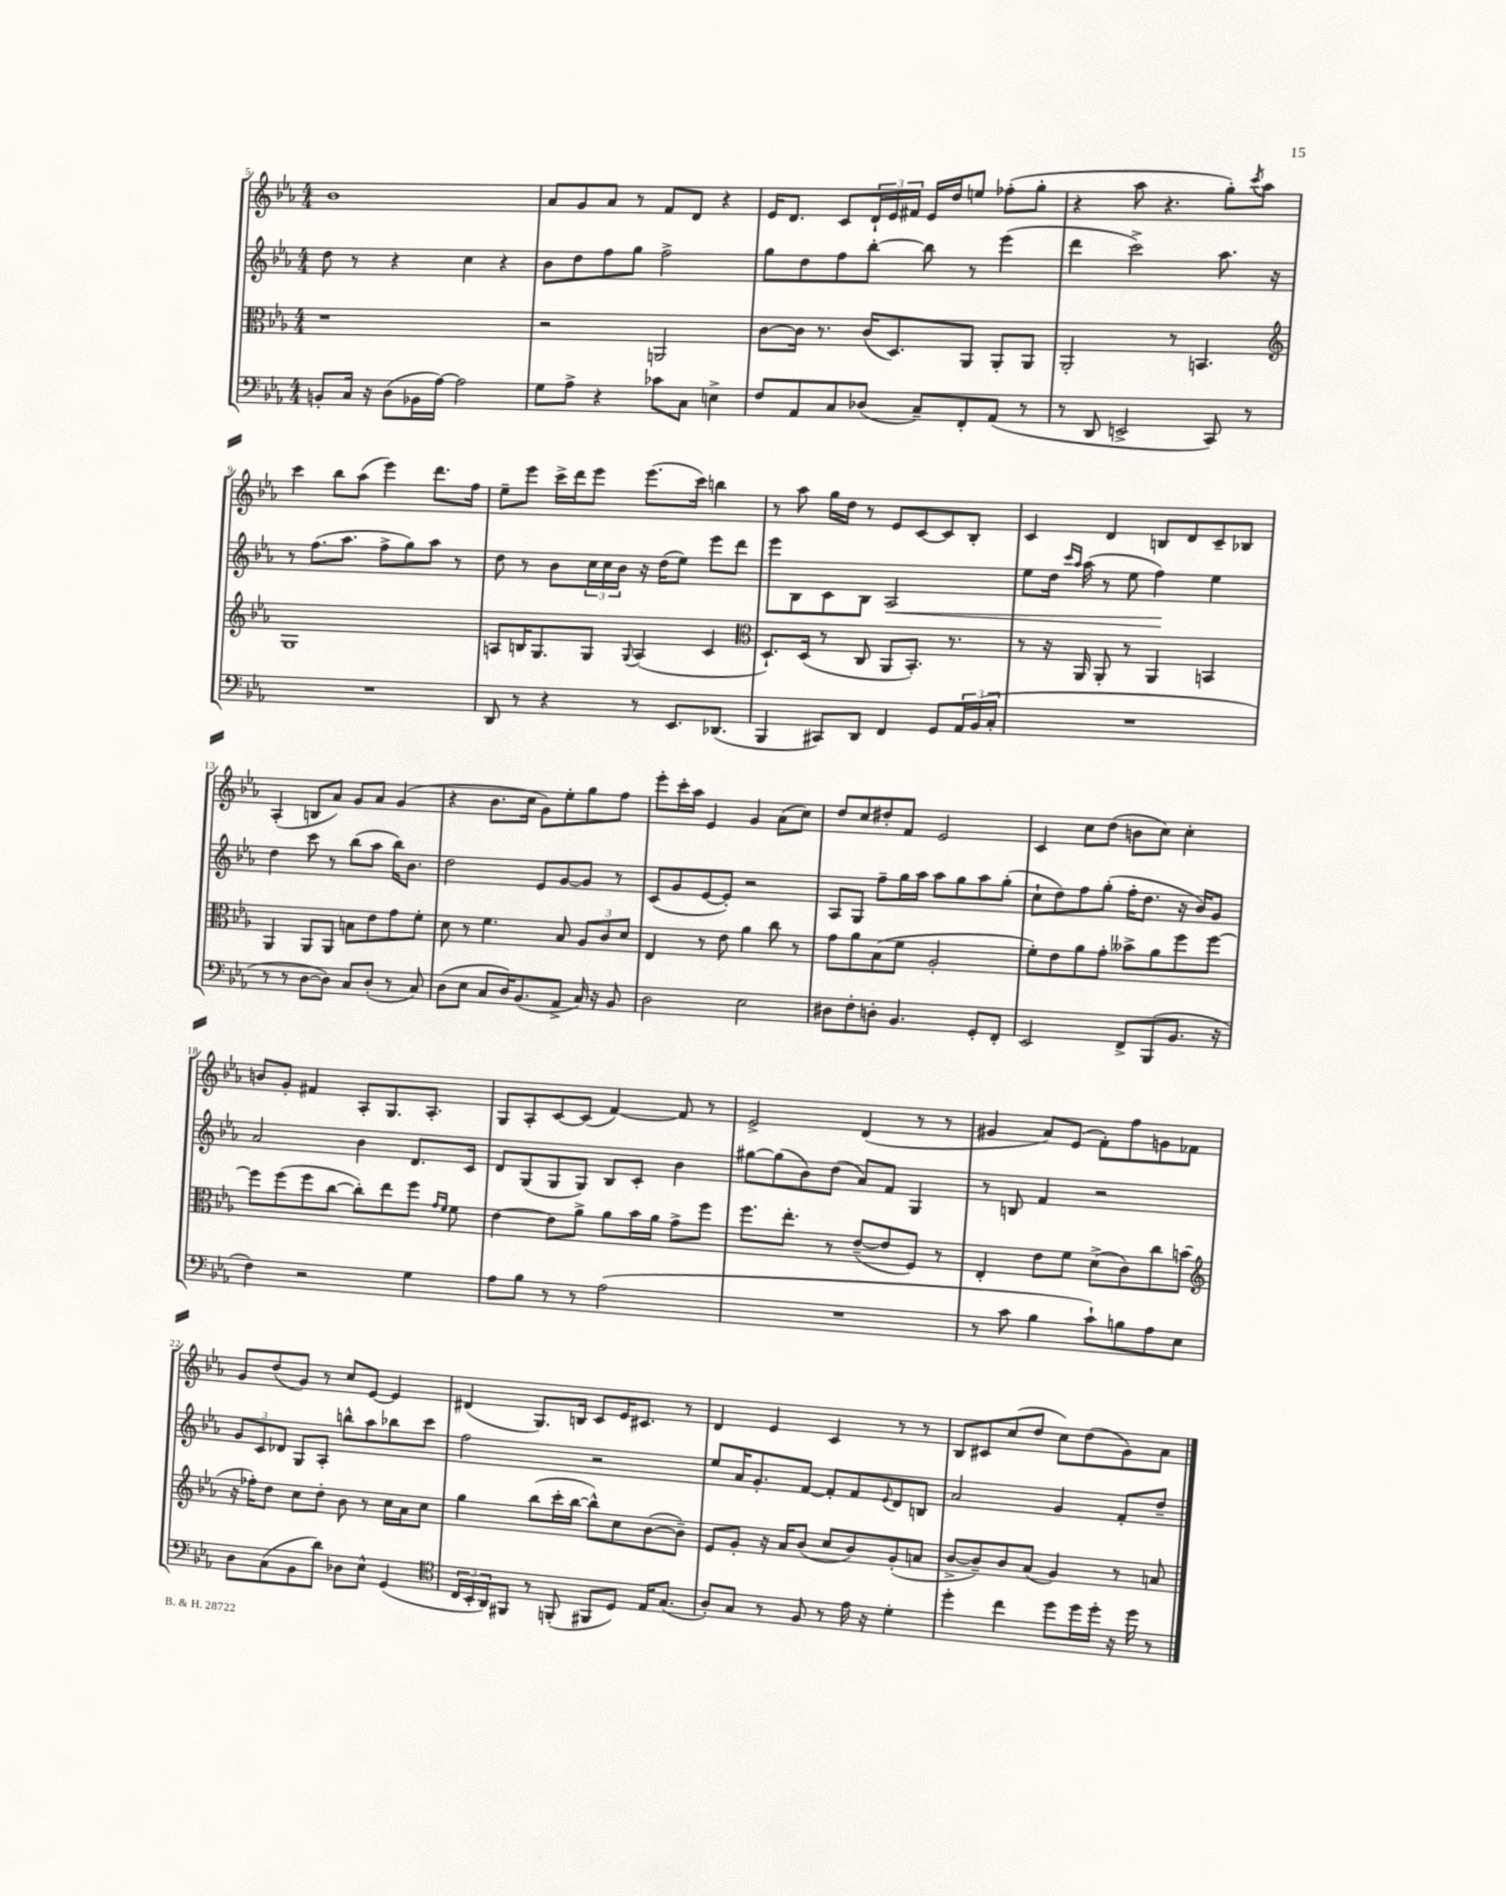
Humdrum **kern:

**kern	**kern	**kern	**kern
*staff4	*staff3	*staff2	*staff1
*clefF4	*clefC3	*clefG2	*clefG2
*k[b-e-a-]	*k[b-e-a-]	*k[b-e-a-]	*k[b-e-a-]
*M4/4	*M4/4	*M4/4	*M4/4
8BB'/L	1r	8dd\	1b-
16C/Jk	.	8r	.
16r	.	.	.
(8D\L	.	4r	.
16BB-\L	.	.	.
[16A-\JJ)	.	.	.
2A-\]	.	4cc\	.
.	.	4r	.
=	=	=	=
8G\L	2r	8b-\L	8a-/L
8A-^\J	.	8dd\	8g/
4r	.	8ff\	8a-/J
.	.	8gg\J	8r
8c-\L	2AA/	2ff^\	8f/L
8C\J	.	.	8d/J
4E^\	.	.	4r
=	=	=	=
8F/L	[8c\L	8gg\L	16e-/LK
.	.	.	8.d/J
8AA-/	16c\]Jk	8dd\	.
.	8.r	.	.
8C/	.	8ff\	8c/L
(8D-/J	(16c/LK	[8bb-'\J	24d`/L
.	.	.	24e-/
.	8.D/)	.	.
.	.	.	24f#/JJ
8C~/L)	.	8bb-\]	16e-/LL
.	.	.	16dd/J
8FF'/	8AA-/J	8r	8ee/J
(8AA-/J	8AA-'/L	(4eee-\	(8ff-'\L
8r	8AA-/J	.	8gg'\J
=	=	=	=
8r	2AA-'/	4ddd\	4r
8DD/	.	.	.
2EE^/	.	2ccc^\)	8aa-\
.	.	.	4.r
.	8r	.	.
.	4.BB/	.	.
8CC/)	.	8.aa-\	8gg'\L)
.	.	.	8qccc/
8r	.	.	8aa-\J
.	.	16r	.
=	=	=	=
*	*clefG2	*	*
1r	1G	8r	4ccc\
.	.	(8.ff\L	.
.	.	.	8bb-\L
.	.	8.aa-\J	.
.	.	.	(8aa-\J
.	.	8ff^\L	4eee-\)
.	.	8gg\)	.
.	.	8aa-\J	8.ddd\L
.	.	8r	.
.	.	.	16ff\Jk
=	=	=	=
8DD/	8A/L	8dd\	8ee-~\L
8r	16B/K	8r	8eee-\J
.	8.G/	.	.
4r	.	8b-\L	16ccc^\LL
.	.	.	16ddd\J
.	8G/J	24cc\L	8eee-\J
.	.	24cc\	.
.	.	24b-\JJ	.
.	8qqG/	.	.
8r	(4A/	16r	(8.eee-\L
.	.	(16dd\LK	.
8.EE-/L	.	8ee-\J)	.
.	.	.	16ccc\Jk)
.	4c/	8eee-\L	4bb\
(8.DD-/J	.	.	.
.	.	8ddd\J	.
=	=	=	=
*	*clefC3	*	*
4BBB-/	8.D`/L)	8eee-\L	8r
.	.	8B-\	8aa-\
.	(16D/Jk	.	.
8CC#/L)	8r	8c\	16gg\LL
.	.	.	16dd\JJ
8DD/J	8C/	8B-\J	8r
4FF/	8AA-/L	2A-/	8e-/L
.	8.BB-'/J)	.	[8c/
8GG/L	.	.	8c/]
.	8.r	.	.
24AA-/L	.	.	8B-'/J
(24BB-/	.	.	.
24C'/JJ	.	.	.
=	=	=	=
1r	8r	8ee-\L	4c/
.	16r	16dd\Jk	.
.	.	16qqccc/LL	.
.	.	16qqaa-/JJ	.
.	16AA-/	(16aa-\	.
.	8AA-'/	8r	4d/
.	8r	8ee-\	.
.	4AA-/	4ff\)	8B/L
.	.	.	8d/
.	4BB/	4ee-\	8c~/
.	.	.	8B-/J
=	=	=	=
8r	4AA-/	4dd\	(4A-'/
8r	.	.	.
[8D\L	8AA-/L	8ccc\	8B/L
8D\]J)	8AA-/J	8r	8a-/J)
8C/L	8B\L	(8bb-\L	8g/L
(8D'/J	8e-\	8aa-\J	8a-/J
8r	8g\	16bb-\LK)	(4g/
.	.	8.b-\J	.
8C/)	8f'\J	.	.
=	=	=	=
(8D\L	8d\	2dd\	4r
8E-\J	8r	.	.
8C/L	4.f\	.	8.b-\L
16D/K)	.	.	.
(8.BB-/	.	.	16cc\Jk
.	.	8e-/L	8g\L)
8AA-^/J	8B-/	[8g/	8ee-'\
16C/)	12A-/L	8g/]J	8gg\
16r	.	.	.
.	12c/	.	.
8BB-/	.	8r	8ff\J
.	12d/J	.	.
=	=	=	=
2D\	4E-/	(8c/L	8eee-'\L
.	.	8g/	16ccc'\L
.	.	.	16aa-\JJ
.	8r	[8e-/	4e-/
.	8e-\	8e-'/]J)	.
2E-\	4a-\	2r	4g/
.	8cc\	.	(8a-\L
.	8r	.	8cc\J)
=	=	=	=
8D#\L	8g\L	8A-/L	8dd/L
8F'\	8a-\	8G/J	8cc/
8D'\J	(8B-\	8ff~\L	8dd#'/
4.BB-/	8f\J	16gg\L	8f/J
.	.	16aa-\JJ	.
.	2A-'/	8aa-\L	2e-/
.	.	8gg\	.
8GG'/L	.	8aa-\	.
8FF'/J	.	(8gg'\J	.
=	=	=	=
2EE-/	8f'\L)	8cc`\L	4c/
.	8e-\	8dd\)	.
.	8a-\	8ff\	8cc\L
.	8g'\J	(8gg'\J	(8dd\J
8FF^/L	8b--^\L	16ff'\LK	8b\L
.	.	8.dd\J	.
(8BBB-/	8a-\	.	8cc\J)
8.BB-/J	8ff\	16r	4cc'\
.	.	16b-/LK)	.
.	[8ff\J	8g/J	.
16r	.	.	.
=	=	=	=
4F\)	8ff\]L	2a-/	8b/L
.	(8ff\	.	8g'/J
2r	8ff\	.	4f#/
.	[8cc\J	.	.
.	8cc'\]L)	4b-\	8A-'/L
.	8ee-\	.	8.G/
4G\	8ff\J	8.d/L	.
.	.	.	8.A-'/J
.	16qqg/LL	.	.
.	16qqf/JJ	.	.
.	8f\	.	.
.	.	16c/Jk	.
=	=	=	=
8A-\L	[4e-\	8d/L	8G/L
8B-\J	.	(8G/	8A-'/
8r	8e-\]L	8G/	[8c/
8r	8a-^\J	8G/J)	(8c/]J
(2A-\	8a-\L	8B-/L	[4f/)
.	16b-\L	8c'/J	.
.	16a-\JJ	.	.
.	8g^\L	4b-\	8f/]
.	8ff\J	.	8r
=	=	=	=
1r	8.ff\L	[8gg#\L	2e-^/
.	.	(8gg#\]	.
.	8.ee-'\J	.	.
.	.	8b-\)	.
.	8r	(8dd\J	.
.	([8e-~/L	8a-/L)	(4d/
.	8e-/]	8f/J	.
.	8F/J)	4G/	8r
.	8r	.	8r
=	=	=	=
8r	4E-'/	8r	4g#/
8c\	.	8B/	.
4B-\	8e-\L	4f/	8a-/L)
.	8f\J	.	(8e-/J
8c`\L)	(8d^\L	2r	8f'\L)
8B\	8c\)	.	8ff\
8A-\	8cc\	.	8g\
8E-\J	(8b\J	.	8f-\J
=	=	=	=
*	*clefG2	*	*
8D\L	16r	12g/L	8g/L
.	16ff-'\LK)	.	.
.	.	12c/	.
(8C\	8dd\J	.	(8dd/
.	.	12d-/J	.
8BB-\	8cc\L	8G/L	8g/J)
8d\J)	8dd'\J	8A-'/J	8r
8D-\L	8b-\	8bb^^\L	8cc/L
8E-^^\J	8r	8aa-\	[8e-/J
(4GG/	16cc\LL	8bb-\	4e-/]
.	16a-\J	.	.
.	8cc\J	8ccc\J	.
=	=	=	=
*clefC4	*	*	*
24C/LL	4gg\	2ff\	(4d#/
24BB-'/	.	.	.
24AA-/J)	.	.	.
8FF#/J	.	.	.
8r	(8bb-\L	.	8.G/L)
(8FF'/	16ccc'\L	.	.
.	[16bb-\JJ	.	16B/Jk
8FF#/L	8bb-^^\]L)	2r	8c/L
8D/J)	8cc\	.	16e-/K
.	.	.	8.c#/J
16E-/LK	([8b-\	.	.
(8.G/J	.	.	.
.	8b-~\]J)	.	8r
=	=	=	=
8A-'/L)	8e-/L	8ee-/L	4d/
8G/J	8g'/J	16a-/K	.
.	.	8.g'/	.
8r	16r	.	4e-/
.	16a-/LK	.	.
8F/	(8b-/J	[8f/J	.
8r	8cc/L	8f'/]L	4c/
16e-\	8b-/)	8f/	.
16r	.	.	.
.	.	8qqe-/	.
4d'\	(8g'/	8d/	8r
.	8a/J	8B/J	8r
=	=	=	=
4dd'\	[8b-^/L	2a-/	8B-/L
.	8b-~/])	.	8c#/
4cc\	8b-/	.	(8cc/
.	(8a-/J	.	8dd/J
8dd\L	4g/)	4g/	8cc\L)
16dd\L	.	.	(8dd\
16dd'\JJ	.	.	.
16r	8r	8f'/L	8g\)
16dd\	.	.	.
8r	8a/	8dd~/J	8a-\J
==	==	==	==
*-	*-	*-	*-
